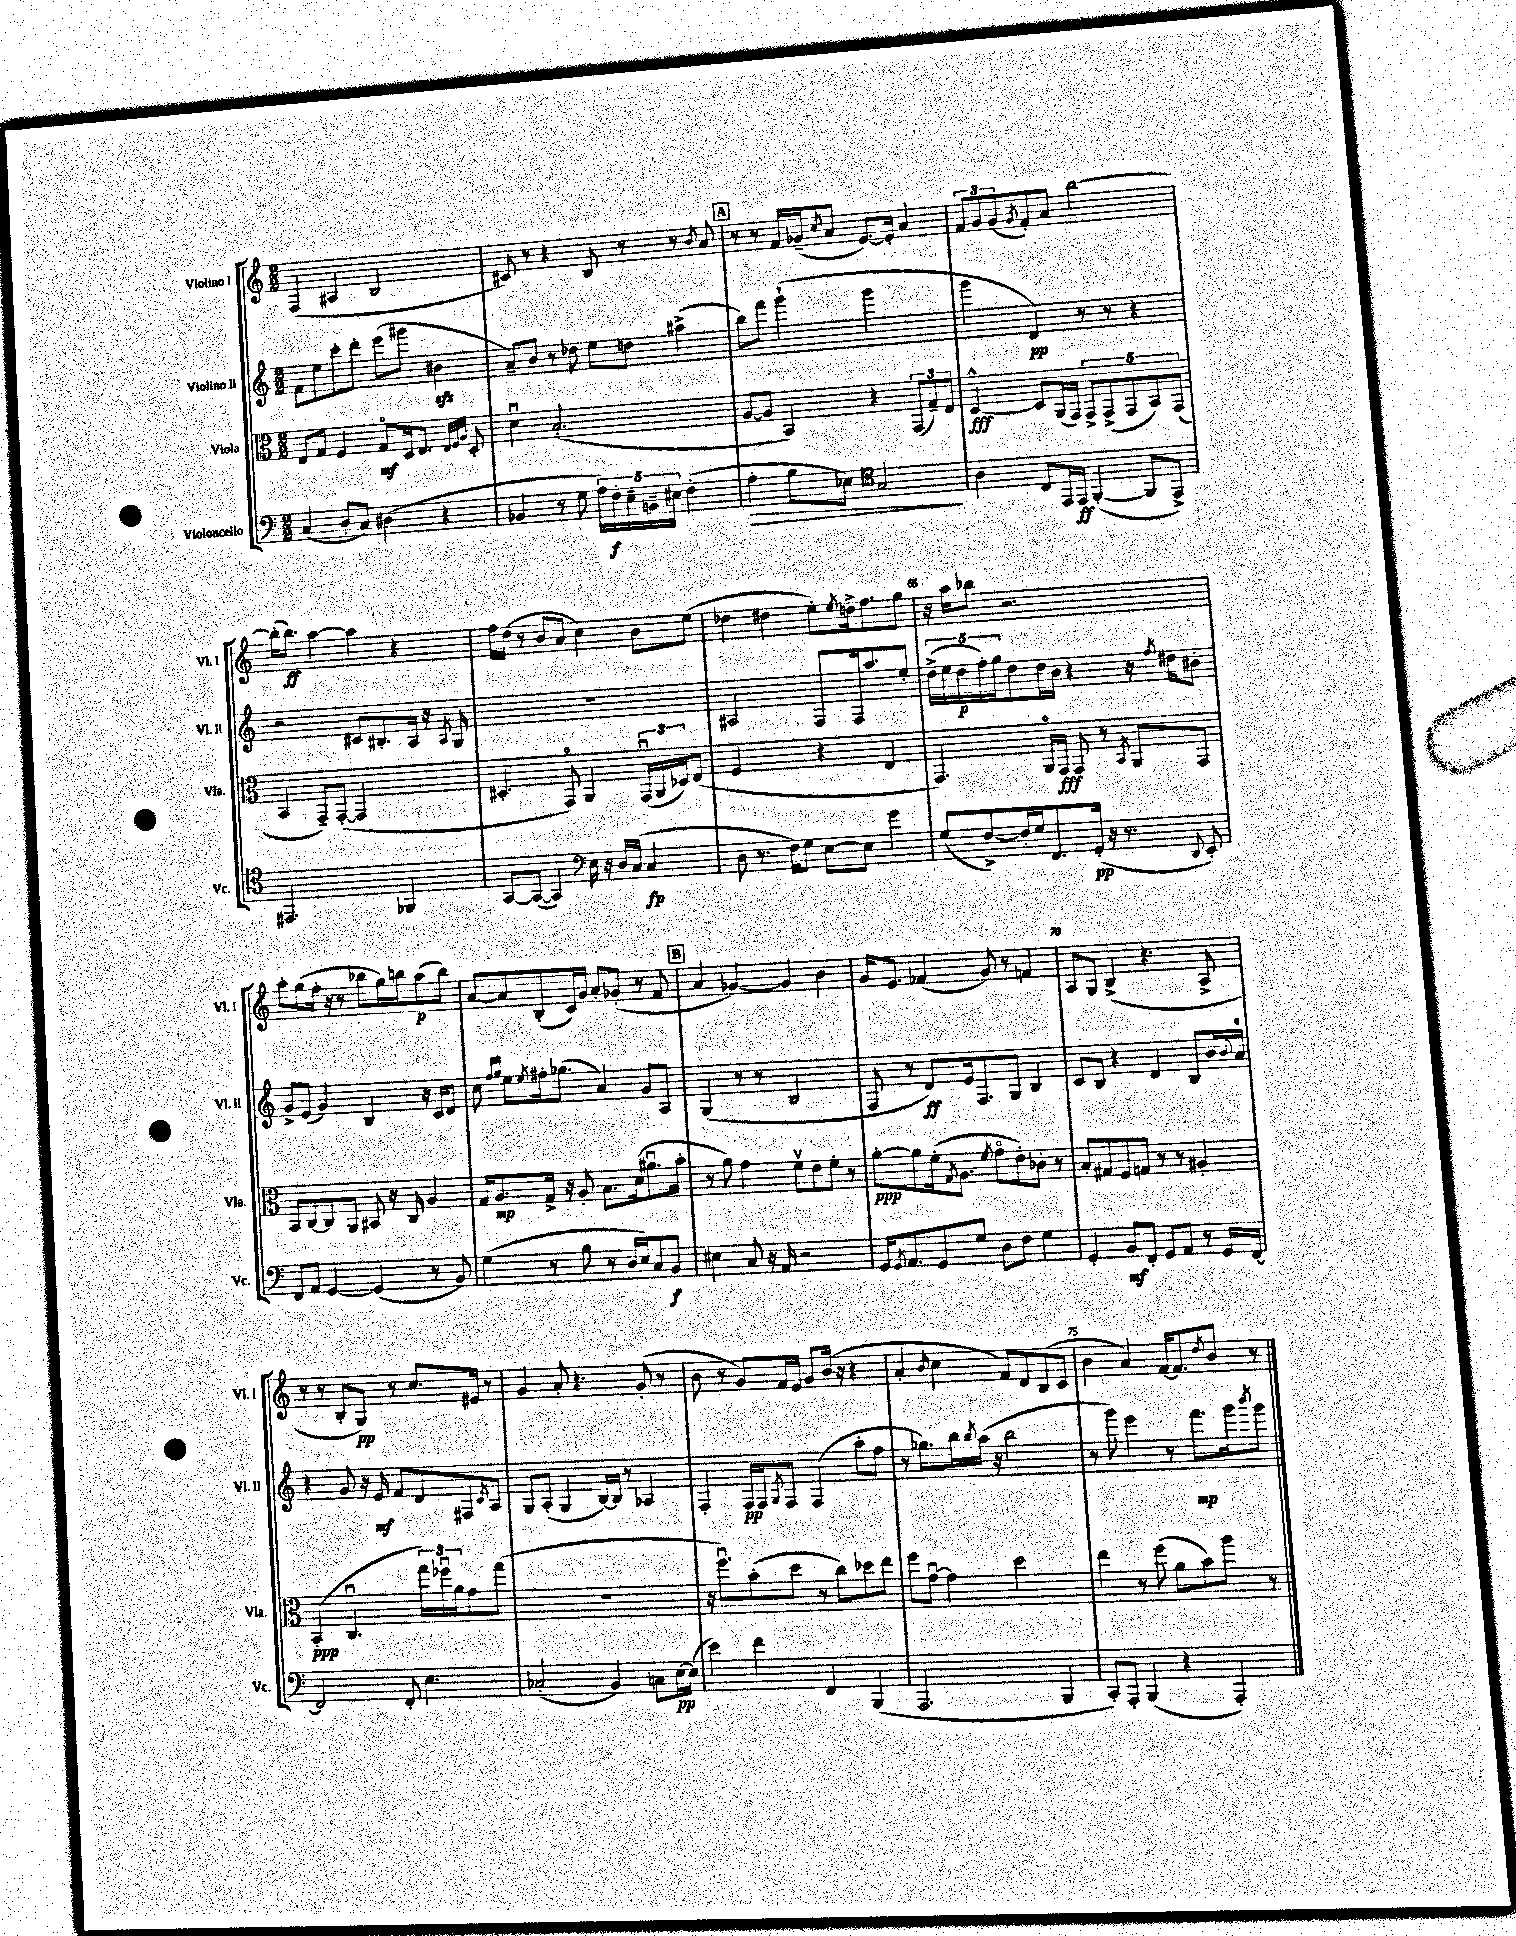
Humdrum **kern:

**kern	**kern	**kern	**kern
*staff4	*staff3	*staff2	*staff1
*clefF4	*clefC3	*clefG2	*clefG2
*k[]	*k[]	*k[]	*k[]
*M2/2	*M2/2	*M2/2	*M2/2
(4C	8E	8f	(4F
.	8G	8ee	.
8D'	4F	8ccc'	4A#
8C)	.	8ddd'	.
(4D#	8Go	(8eee	2B
.	16D	8ggg#	.
.	8.E	.	.
4r	.	4b#	.
.	32qqE	.	.
.	32qqF	.	.
.	32qqA	.	.
.	8D'	.	.
=	=	=	=
4BB-	4du	8a~)	8c#)
.	.	8b	8r
8r	(2.B'	8r	4r
8G	.	8dd-	.
20A)	.	8ee	8B
20F'	.	.	.
20E~	.	.	.
.	.	8dd	8r
20BB~	.	.	.
20E#	.	.	.
(4F'	.	(4aa#^	8r
.	.	.	8qb
.	.	.	8a
=	=	=	=
4A'	[8A	8bb)	8r
.	8A]	8fff	8r
8B	4BB)	(4ggg`	16f
.	.	.	(16g-~
.	.	.	8qcc
8E-)	.	.	8a
*clefC4	*	*	*
2G	4r	2ggg	[8.e)
.	.	.	16e']
.	(12GG	.	4a
.	12G~)	.	.
.	12E	.	.
=	=	=	=
4A	[4D^^	4ggg	12f
.	.	.	12g
.	.	.	(12g
.	.	.	8qg
8C	8D]	4d)	8f')
16EE	(16AA	.	8a
16EE	16GG)	.	.
([4FF'	10GG^	8r	[2bb
.	(10GG^	.	.
.	.	8r	.
.	10GG	.	.
8FF]	.	4r	.
.	10BB)	.	.
8EE^)	.	.	.
.	(10GG	.	.
=	=	=	=
2.EE#	4BB	2r	(16bb']
.	.	.	8.bb)
.	8GG~)	.	[4aa
.	([8GG'	.	.
.	2GG]	8c#	4aa]
.	.	8.B#'	.
4FF-	.	.	4r
.	.	16A	.
.	.	16r	.
.	.	8qA	.
.	.	16G	.
=	=	=	=
[8GG	4.D#'	1r	16ff
.	.	.	(16dd
(8GG_	.	.	8r
4GG])	.	.	8b
.	8GGo)	.	8a
*clefF4	*	*	*
16E	4AA	.	4cc)
16r	.	.	.
16D	.	.	.
(16C	.	.	.
4C	(24GGu	.	8b
.	24AA	.	.
.	24D-)	.	.
.	(8E	.	(8ee
=	=	=	=
8D	2F	2A#	4dd-
8.r	.	.	.
.	.	.	4dd#
16F)	.	.	.
8G	.	.	.
[8E	4r	8F	8ee')
.	.	.	8qee
8E]	.	16F	16dd^
.	.	8.aa	8.ff
4g	4E	.	.
.	.	8ee'	8gg
=	=	=	=
(8G	4.GG)	(20dd^	16r
.	.	20ee	.
.	.	.	16aa
.	.	20dd	.
[8F^)	.	.	8bb-
.	.	20ff')	.
.	.	20gg	.
16F']	.	8dd	2.r
16G	.	.	.
8.FF	16AAo	16dd	.
.	16GG	16b	.
.	8GG	4r	.
(16GG'	.	.	.
16r	8r	.	.
8.r	.	.	.
.	8qBB	.	.
.	8AA	16r	.
.	.	8qff	.
.	.	16dd#	.
8qqDD	.	.	.
8EE')	8GG	8b#'	.
=	=	=	=
8FF	8BB	8g^	8aa'
8AA	[8C	(8e	(8gg
[4GG	8C]	4g)	16ff'
.	.	.	16r
.	8AA	.	8r
(4GG]	8BB#	4B	8bb-
.	16r	.	16gg)
.	16C	.	16bb
8r	4A	16r	(8aa
.	.	16c	.
8BB)	.	8d	8bb)
=	=	=	=
(4G	16G	8cc	[8a
.	8.A	.	.
.	.	16qqff	.
.	.	16qqgg	.
.	.	8ee	8a]
.	.	8qee	.
8r	16G^	16ff#'	(8B'
.	16r	(8.gg-	.
8B	8A'	.	16c)
.	.	.	16g
8r	8.B	4a)	8a'
16D	.	.	(8g-'
16E)	(16d	.	.
8C	8.a#u	8g	8r
8BB	.	8A	8f
.	16b'	.	.
=	=	=	=
4E#	8r	(4G	4a
.	8a)	.	.
8C	4g	8r	[4g-)
16r	.	8r	.
16AA	.	.	.
2r	8fv	2B	4g-]
.	8e	.	.
.	8f'	.	4b
.	8r	.	.
=	=	=	=
16GG	[8a'	8F	16g
8qGG	.	.	.
8.AA	.	.	8.e
.	8a]	8r	.
8GG	(16f'	8d)	(4f-
.	8qG	.	.
.	8.A	.	.
8G	.	16e	.
.	.	8.F	.
.	8qf	.	.
8D	8go	.	8g)
8F	8e')	8G	8r
4G	8c-'	4B	4f
.	8r	.	.
=	=	=	=
4GG'	8B'	8c	8A
.	8G#	8B	8G
8BB	8F	4r	(4B^
8FF'	8G	.	.
8GG	8r	4d	4.r
8AA	8r	.	.
8r	4A#'	8B	.
16GG	.	16b	8A^
.	.	8qqb	.
[16FF	.	16a	.
=	=	=	=
2FF]	(4BB'	4r	8r
.	.	.	8r
.	4.Cu	8g	8B'
.	.	16r	8G)
.	.	16e	.
8FF'	.	8f	8r
4.E	24gg)	8d	8.cc
.	24ff-u	.	.
.	24a	.	.
.	8g	8F#	.
.	.	.	16e#
.	.	8qc	.
.	(8gg	8A	8r
=	=	=	=
(2C-'	1r	8G	4g
.	.	(8A'	.
.	.	4G	8a'
.	.	.	4.r
4BB)	.	[16B)	.
.	.	16B]	.
.	.	8r	.
8C	.	4A-	(8g'
[16E	.	.	8r
(16E]	.	.	.
=	=	=	=
4e)	16r	4F'	8b
.	8.ffu)	.	.
.	.	.	8r
4f	(8b'	16F	8g)
.	.	16F	.
.	.	8qG	.
.	8dd	8F	16f
.	.	.	16e
4FF	8r	(4F	8g
.	8cc)	.	(16b
.	.	.	16r
(4BBB	8dd-	8aa'	4r
.	8ee	8ff	.
=	=	=	=
2.AAA	8ff	8r	4a'
.	[8gu	8.gg-)	.
.	.	.	16qqb
.	4g]	.	4cc
.	.	16bb	.
.	.	8qbb	.
.	.	(16aa	.
.	.	16r	.
.	2dd	2bb	8f)
.	.	.	8d
4BBB	.	.	(8B
.	.	.	8c
=	=	=	=
8CC')	4ee	8r	4b
8AAA'	.	8ggg)	.
(4BBB	8r	4eee	4a)
.	(8ff	.	.
4r	8a	8r	[16f
.	.	.	8.f]
.	8b)	8.fff	.
.	.	.	8qdd
4AAA')	8aa	.	8b
.	.	16ggg	.
.	.	8qbbb	.
.	8r	8ggg	8r
==	==	==	==
*-	*-	*-	*-
